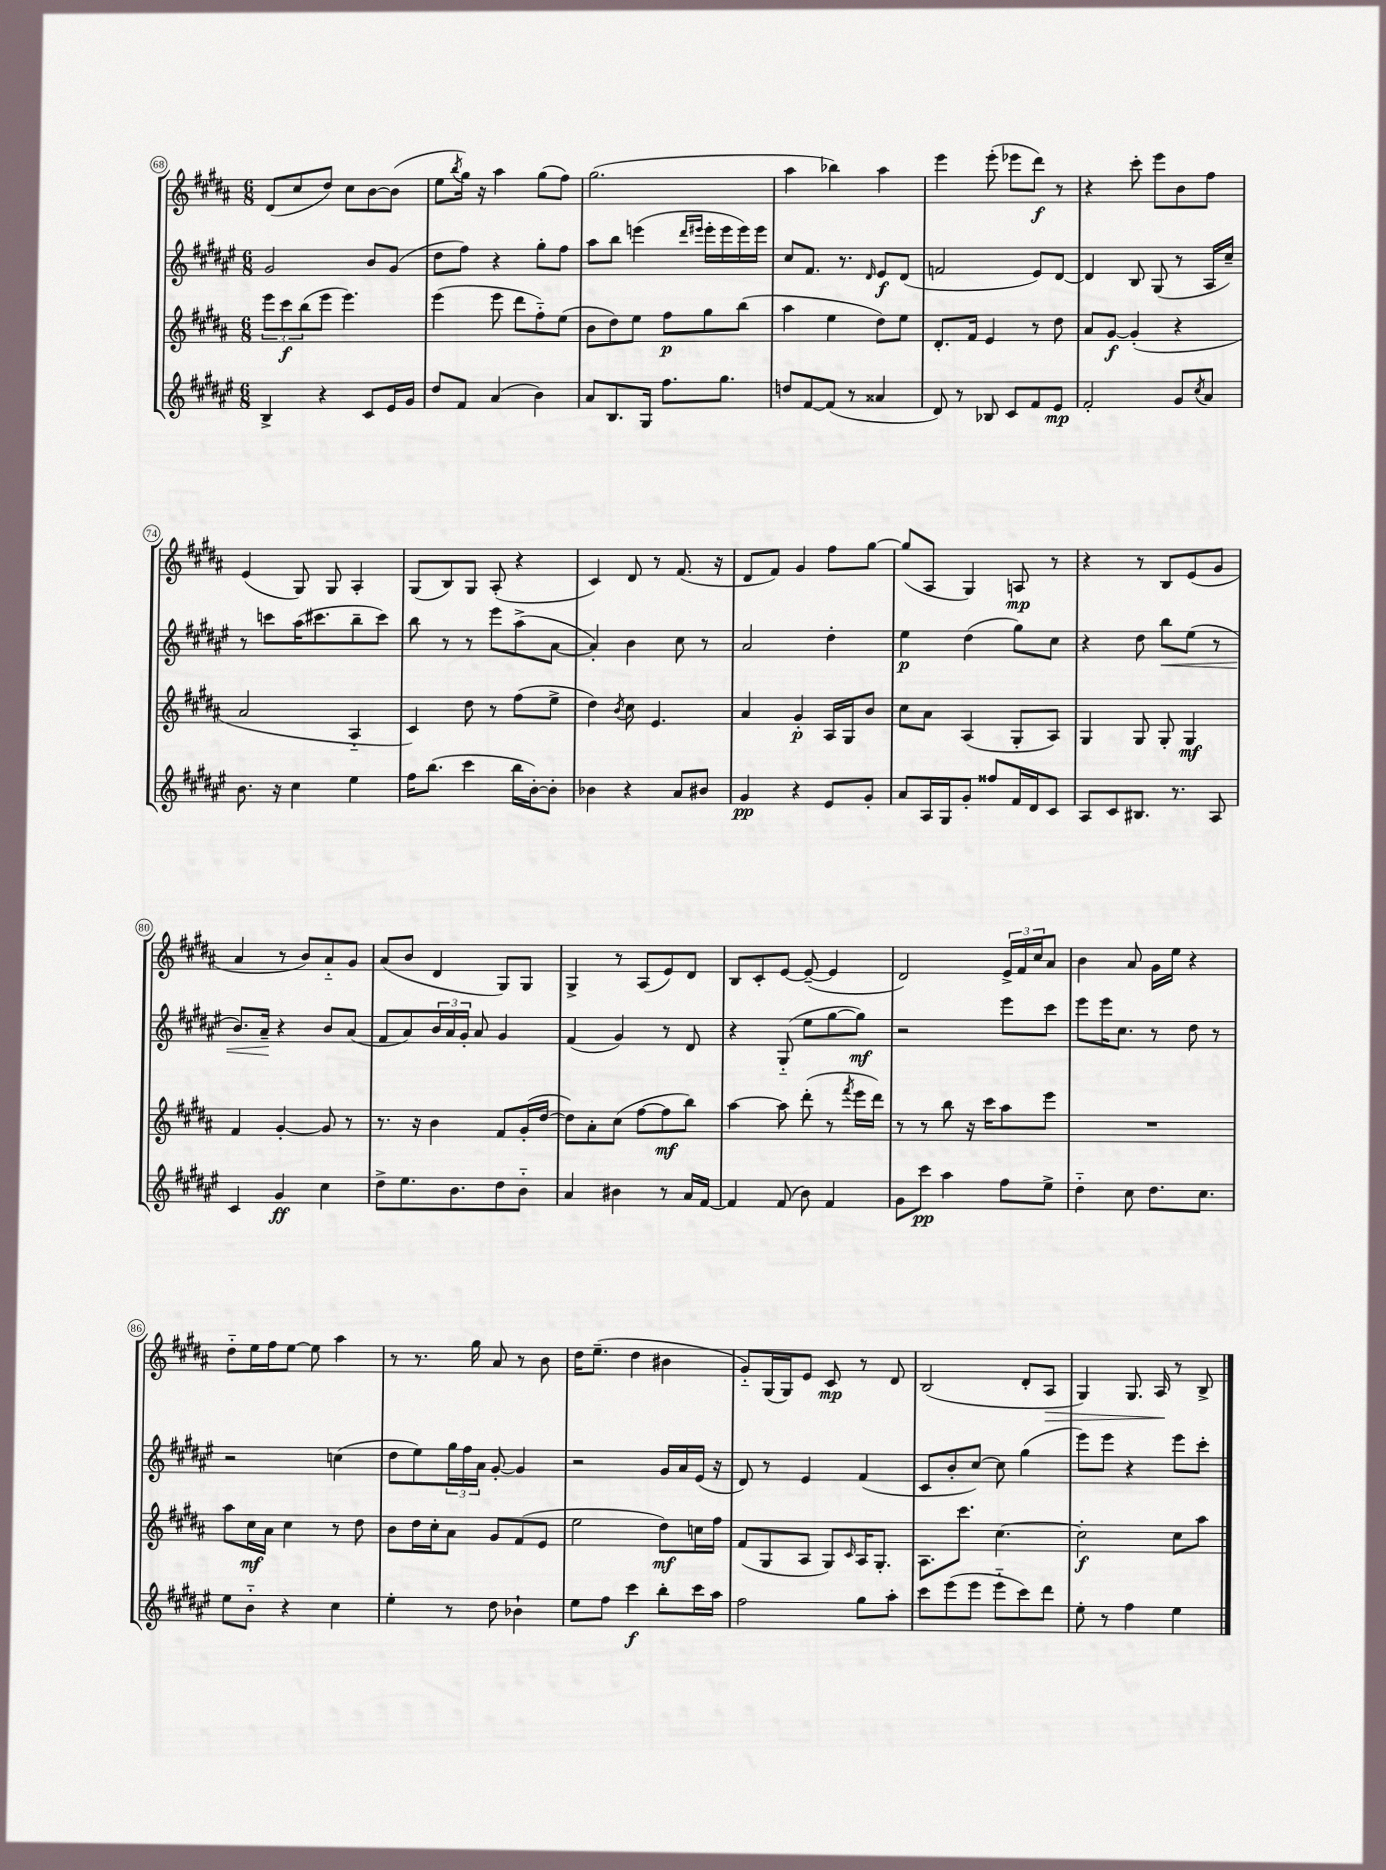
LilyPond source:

<<
\new StaffGroup <<
\new Staff = "s0" {
    \clef treble \key b \major \numericTimeSignature \time 6/8
    dis'8( cis''8 dis''8) cis''8 b'8~ b'8( |
    e''8 \acciaccatura { b''8 } gis''16) r16 ais''4 gis''8( fis''8) |
    gis''2.( |
    ais''4 bes''4) ais''4 |
    e'''4 e'''8-.( ees'''8 dis'''8\f) r8 |
    r4 cis'''8-. e'''8 b'8 fis''8 |
    e'4( gis8) gis8 ais4-. |
    gis8( b8) gis8 ais8-.( r4 |
    cis'4) dis'8 r8 fis'8.( r16 |
    dis'8 fis'8) gis'4 fis''8 gis''8~ |
    gis''8( ais8 gis4) a8\mp r8 |
    r4 r8 b8 e'8( gis'8 |
    ais'4 r8 b'8) ais'8-_ gis'8 |
    ais'8( b'8 dis'4 gis8) gis8 |
    gis4-> r8 ais8( e'8) dis'8 |
    b8 cis'8-. e'8~ e'8~--( e'4 |
    dis'2) \tuplet 3/2 { e'16-> fis'16 cis''16 } ais'8 |
    b'4 ais'8 gis'16 e''16 r4 |
    dis''8-_ e''16 fis''16 e''8~ e''8 ais''4 |
    r8 r8. gis''16 ais'8 r8 b'8 |
    dis''16 e''8.--( dis''4 bis'4 |
    gis'8-_) gis16( gis16) e'8 cis'8\mp r8 dis'8 |
    b2( dis'8-. ais8\> |
    gis4) gis8. ais16\! r8 b8-> \bar "|." |
}
\new Staff = "s1" {
    \clef treble \key fis \major \numericTimeSignature \time 6/8
    gis'2 b'8 gis'8( |
    dis''8 fis''8) r4 gis''8-. fis''8 |
    ais''8 b''8 e'''4( \grace { dis'''16 eis'''16 } eis'''16-. eis'''16 eis'''16) eis'''16 |
    cis''8 fis'8. r8. \grace { dis'16 } eis'8\f dis'8( |
    f'2 eis'8) dis'8~ |
    dis'4 b8 gis8( r8 ais16 cis''16--) |
    r8 c'''8 ais''16( cis'''8. b''8-- cis'''8) |
    b''8 r8 r8 eis'''8 ais''8->( ais'8~ |
    ais'4-.) b'4 cis''8 r8 |
    ais'2 dis''4-. |
    eis''4\p dis''4( gis''8) cis''8 |
    r4 dis''8 b''8\< eis''8( r8 |
    b'8.) ais'16--\! r4 b'8 ais'8( |
    fis'8 ais'8) \tuplet 3/2 { b'16 ais'16 gis'16-. } ais'8 gis'4 |
    fis'4( gis'4) r8 dis'8 |
    r4 gis8-_( eis''8 gis''8~ gis''8\mf) |
    r2 eis'''8 cis'''8 |
    eis'''8 eis'''16 cis''8. r8 dis''8 r8 |
    r2 c''4( |
    dis''8 eis''8) \tuplet 3/2 { gis''16 fis''16 ais'16 } gis'8~-. gis'4 |
    r2 gis'16 ais'16 eis'16( r16 |
    dis'8) r8 eis'4 fis'4( |
    cis'8 b'8-. cis''8~) cis''8 gis''4( |
    eis'''8) eis'''8 r4 eis'''8 cis'''8-. \bar "|." |
}
\new Staff = "s2" {
    \clef treble \key b \major \numericTimeSignature \time 6/8
    \tuplet 3/2 { e'''8 cis'''8\f b''8( } e'''8 e'''4.) |
    e'''4( e'''8 dis'''8 fis''8-_) e''8( |
    b'8 dis''8) e''8 fis''8\p gis''8 b''8( |
    ais''4 e''4 dis''8) e''8 |
    dis'8.-. fis'16 e'4 r8 dis''8 |
    ais'8 gis'8~\f gis'4-.( r4 |
    ais'2 ais4-_ |
    cis'4) dis''8 r8 fis''8( e''8-> |
    dis''4) \acciaccatura { b'8 } cis''8 e'4. |
    ais'4 gis'4-.\p ais16 gis16 b'8 |
    cis''8 ais'8 ais4( gis8-. ais8) |
    gis4 gis8 gis8-. gis4\mf |
    fis'4 gis'4~-. gis'8 r8 |
    r8. r16 b'4 fis'8 gis'16-.( dis''16~ |
    dis''8) ais'8-. cis''8( fis''8~ fis''8\mf b''8) |
    ais''4~ ais''8 dis'''8-.( r8 \acciaccatura { fis'''8 } e'''16 dis'''16) |
    r8 r8 b''8 r16 cis'''16 ais''8 e'''8 |
    R2. |
    ais''8 cis''16\mf ais'16 cis''4 r8 dis''8 |
    b'8 dis''16 cis''16-. ais'8 gis'8 fis'8( e'8 |
    e''2 dis''8\mf) c''16 fis''16 |
    fis'8( gis8 ais8 gis8) \grace { cis'16 } ais16 gis8.-. |
    ais8. cis'''8. cis''4.~ |
    cis''2-.\f cis''8 ais''8 \bar "|." |
}
\new Staff = "s3" {
    \clef treble \key fis \major \numericTimeSignature \time 6/8
    b4-> r4 cis'8 eis'16 gis'16 |
    dis''8 fis'8 ais'4( b'4) |
    ais'8 b8. gis16 fis''8. gis''8. |
    d''8 fis'8~ fis'8( r8 aisis'4 |
    dis'8) r8 bes8 cis'8 fis'8 eis'8\mp |
    fis'2-. gis'8 \acciaccatura { cis''8 } ais'8 |
    b'8. r16 cis''4 eis''4 |
    fis''16 b''8.( cis'''4 b''16 b'16~-.) b'8-. |
    bes'4 r4 ais'8 bis'8 |
    gis'4\pp r4 eis'8 gis'8-. |
    ais'8 ais16 gis16 gis'8-. fisis''8 fis'16 dis'16 cis'8 |
    ais8 cis'8 bis8. r8. ais8 |
    cis'4 gis'4\ff cis''4 |
    dis''8-> eis''8. b'8. dis''8 b'8-_ |
    ais'4 bis'4 r8 ais'16 fis'16~ |
    fis'4 fis'8( b'8) fis'4 |
    gis'8 cis'''8\pp ais''4 fis''8 eis''8-> |
    dis''4-_ cis''8 dis''8. cis''8. |
    eis''8 b'8-_ r4 cis''4 |
    eis''4-. r8 dis''8 bes'4-! |
    eis''8 fis''8 cis'''4\f b''8-. cis'''16 ais''16 |
    fis''2 gis''8 ais''8-. |
    cis'''8 eis'''8( eis'''8 eis'''8-_ cis'''8) dis'''8 |
    eis''8-. r8 fis''4 eis''4 \bar "|." |
}
>>
>>
\layout { \context { \Score currentBarNumber = #68 \override BarNumber.stencil = #(make-stencil-circler 0.1 0.3 ly:text-interface::print) } }
